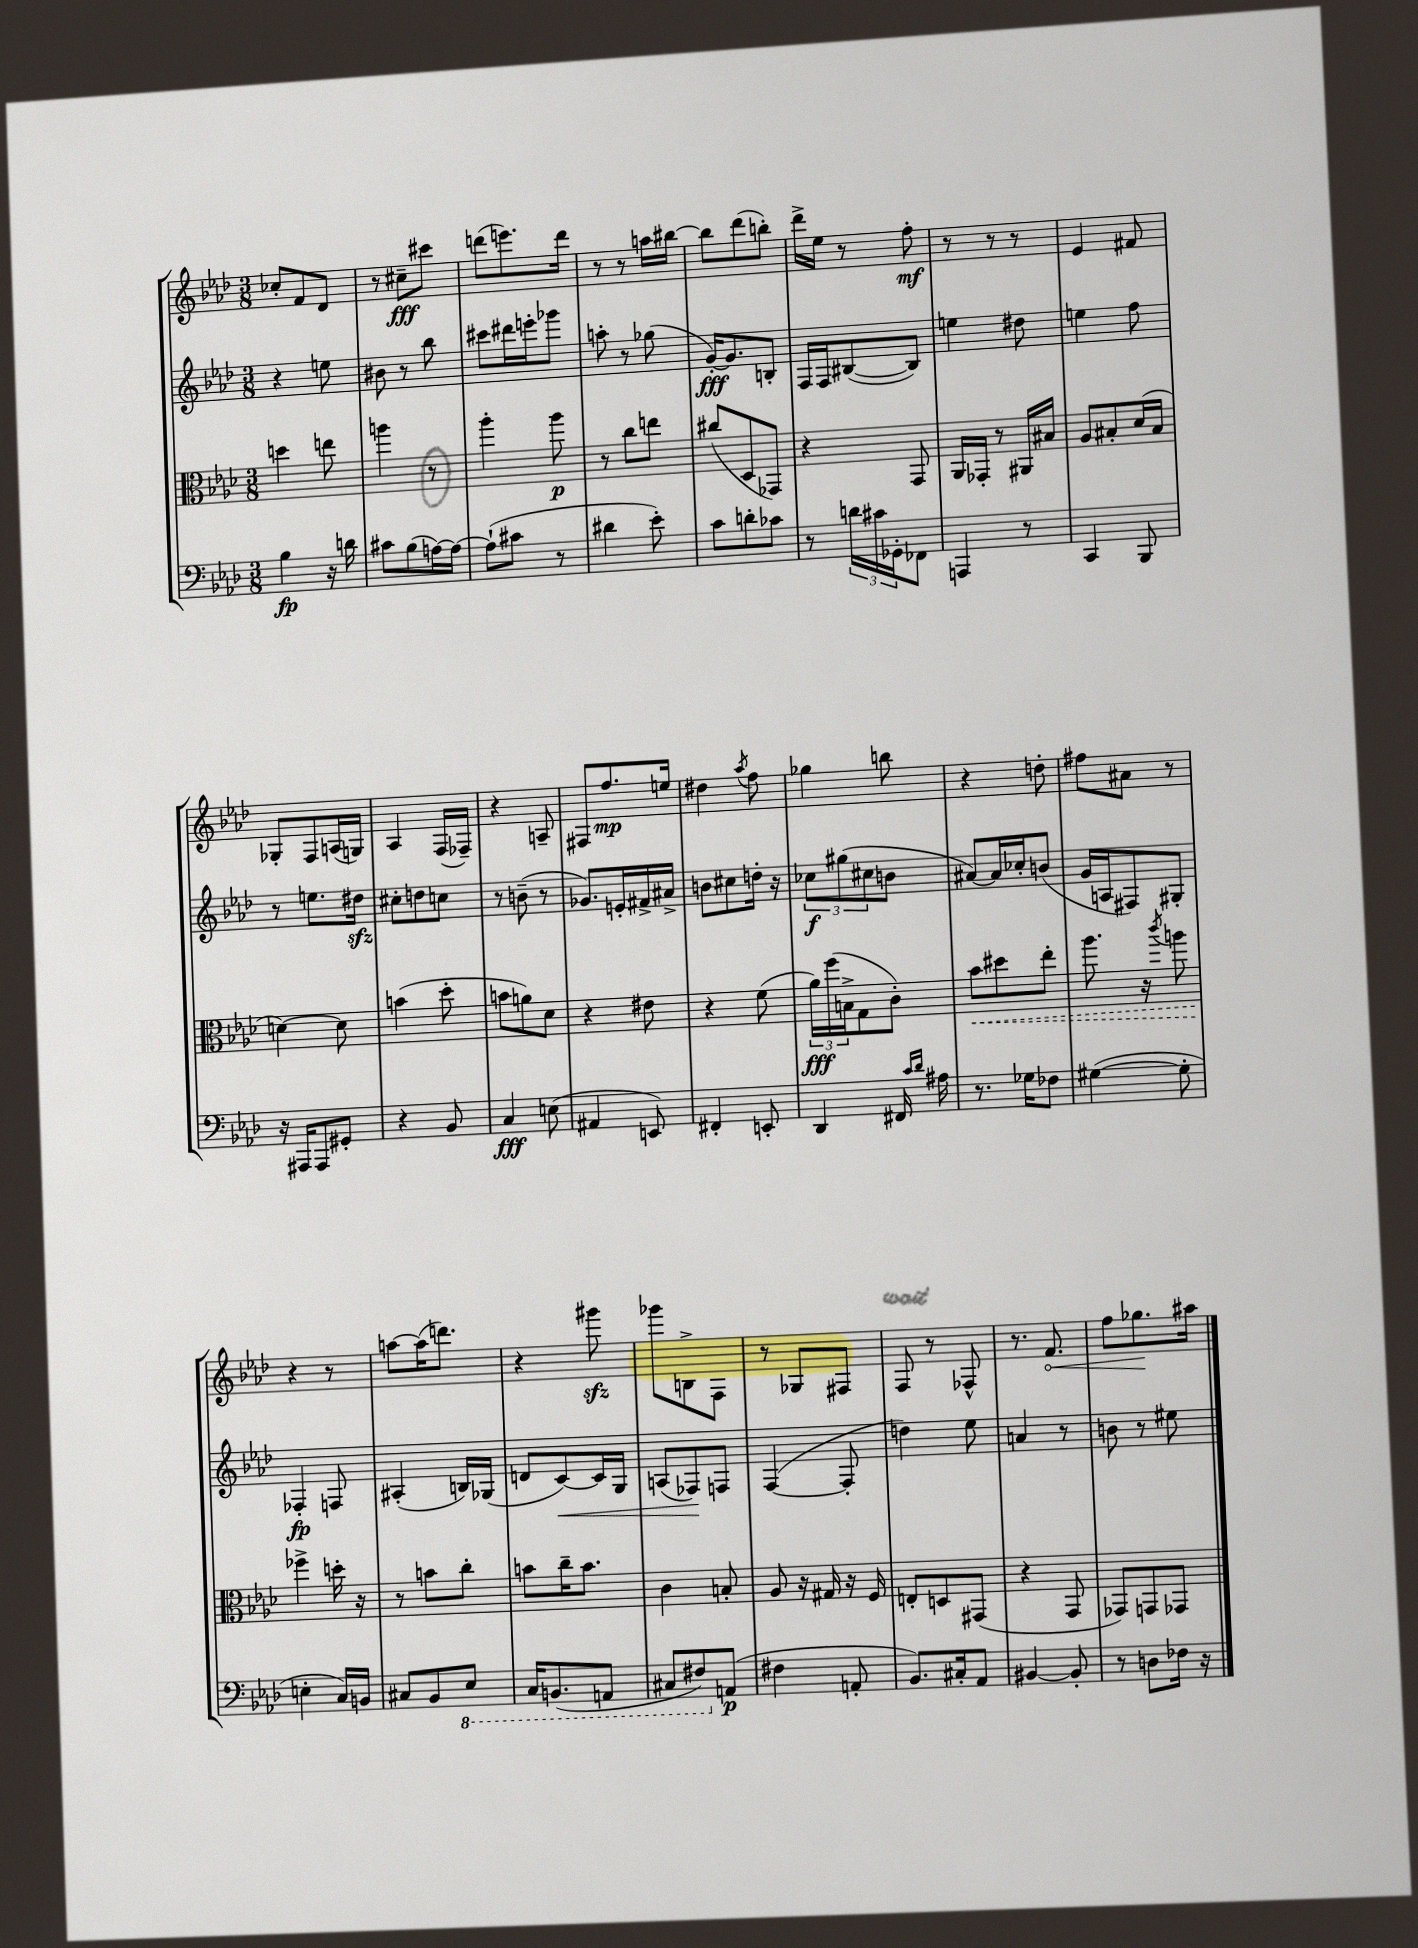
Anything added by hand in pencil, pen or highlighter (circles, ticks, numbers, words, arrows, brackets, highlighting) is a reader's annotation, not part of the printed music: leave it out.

**kern	**kern	**kern	**kern
*staff4	*staff3	*staff2	*staff1
*clefF4	*clefC3	*clefG2	*clefG2
*k[b-e-a-d-]	*k[b-e-a-d-]	*k[b-e-a-d-]	*k[b-e-a-d-]
*M3/8	*M3/8	*M3/8	*M3/8
4B-\	4dd\	4r	8cc-'/L
.	.	.	8f/
16r	8ee\	8ee\	8d-/J
16d\	.	.	.
=	=	=	=
8c#\L	4aa\	8b#\	8r
(8B-\	.	8r	8cc#~\L
[16A\L)	8r	8bb-\	8ccc#\J
16A\_JJ	.	.	.
=	=	=	=
(8A`\]L	4aa-'\	8ccc#\L	(8ddd\L
8c#\J	.	16ddd#\L	8.eee\)
.	.	16eee'\J	.
8r	8aa-\	8ggg-\J	.
.	.	.	16ddd\Jk
=	=	=	=
4d#\	8r	8aa'\	8r
.	8cc\L	8r	8r
8e-'\)	8ee\J	(8gg-\	16aa\LL
.	.	.	[16bb#\JJ
=	=	=	=
8c\L	(8cc#/L	[16g'/LK)	8bb#\]L
.	.	8.g/]	.
8d'\	8D-/	.	(8ddd-\
8c-\J	8GG-/J)	8B'/J	8bb'\J)
=	=	=	=
8r	4r	16F/LL	16ddd-^\LL
.	.	16F/J	16ee-\JJ
24d\LL	.	([8B#/	8r
24c#\	.	.	.
24GG-'\J	.	.	.
8FF-\J	8GG/	8B#/]J)	8ff'\
=	=	=	=
4AAA/	16AA-/LL	4ee\	8r
.	16GG-'/JJ	.	.
.	8r	.	8r
8r	16AA#/LL	8dd#\	8r
.	16B#/JJ	.	.
=	=	=	=
4CC/	8A-/L	4ee\	4e-/
.	8B#'/	.	.
8BBB-/	(16d-/L	8ff\	8f#/
.	16B#/JJ	.	.
=	=	=	=
16r	[4d\)	8r	8G-'/L
16AAA#/LK	.	.	.
8AAA#/	.	8.ee\L	8F/
8GG#'/J	8d\]	.	(16A/L
.	.	16dd#\Jk	16G/JJ)
=	=	=	=
4r	(4b\	8cc#'\L	4A-/
.	.	8dd\	.
8BB-/	8dd-'\	8cc\J	(16F/LL
.	.	.	16F-~/JJ)
=	=	=	=
4C/	8b\L	8r	4r
.	8a\)	(8b~\	.
(8E\	8d-\J	8r	8A~/
=	=	=	=
4AA#/	4r	8.g-/L)	8F#/L
.	.	.	8.ff/
.	.	16e'/L	.
8EE/)	8e#\	16f#^/	.
.	.	16a#^/JJ	16ee/Jk
=	=	=	=
4FF#'/	4r	8b\L	4dd#\
.	.	8cc#\	.
.	.	.	8qaa-/
8EE'/	(8f\	16dd'\Jk	8ff\
.	.	16r	.
=	=	=	=
4DD-/	24a-\LL)	12cc-\L	4gg-\
.	(24ff\	.	.
.	24B^\J	(12gg#\	.
.	8G\	.	.
.	.	12cc#\	.
16FF#/	8c'\J)	8b\J	8bb\
16qqc/LL	.	.	.
16qqd-/JJ	.	.	.
16A#\	.	.	.
=	=	=	=
8.r	8b-\L	[8a#/L)	4r
.	8dd#\	16a#/]L	.
16G-\LK	.	16cc-'/J	.
8F-\J	8ee-'\J	(8b/J	8dd'\
=	=	=	=
([4G#\	8.aa-\	16g/LL	8ff#\L
.	.	16A/J	.
.	.	8F#/)	8a#\J
.	16r	.	.
.	8qccc/	.	.
8G#'\]	8aa\	8G#'/J	8r
=	=	=	=
4E'\	4ff-^\	4F-'/	4r
16C/LL)	16dd'\	8F/	8r
16BB/JJ	16r	.	.
=	=	=	=
8C#/L	8r	(4A#'/	[8aa\L
8BB-/	8b\L	.	(16aa\]K
.	.	.	8.ddd\J)
8EE-/J	8cc'\J	16B/LL)	.
.	.	(16G-/JJ	.
=	=	=	=
16CC/LK	8b\L	8d/L	4r
(8.BBB/	.	.	.
.	16cc~\K	[8c/)	.
.	8.b\J	.	.
8AAA/J	.	16c/]L	8ggg#\
.	.	16G/JJ	.
=	=	=	=
8CC#/L	4c\	(8A/L	8ggg-\L
8FF#/)	.	8F-/)	8B^\
(8AA/J	8B'/	8F/J	8F\J
=	=	=	=
4F#\	8A-/	([4F/	8r
.	16r	.	8G-/L
.	16G#/	.	.
8AA'/	16r	8F'/]	8F#/J
.	16F/	.	.
=	=	=	=
8.BB-/L)	8E'/L	4dd\)	8F/
.	8D/	.	8r
16C#'/k	.	.	.
8AA-/J	(8GG#/J	8ee-\	8F-^^/
=	=	=	=
[4BB#/	4r	4a/	8.r
.	.	.	8.f/
8BB#'/]	8GG/	8r	.
=	=	=	=
8r	8GG-/L)	8b\	8ff\L
8D\L	8GG/	8r	8.gg-\
16F-\Jk	8GG-/J	8ee#\	.
16r	.	.	16aa#\Jk
==	==	==	==
*-	*-	*-	*-
